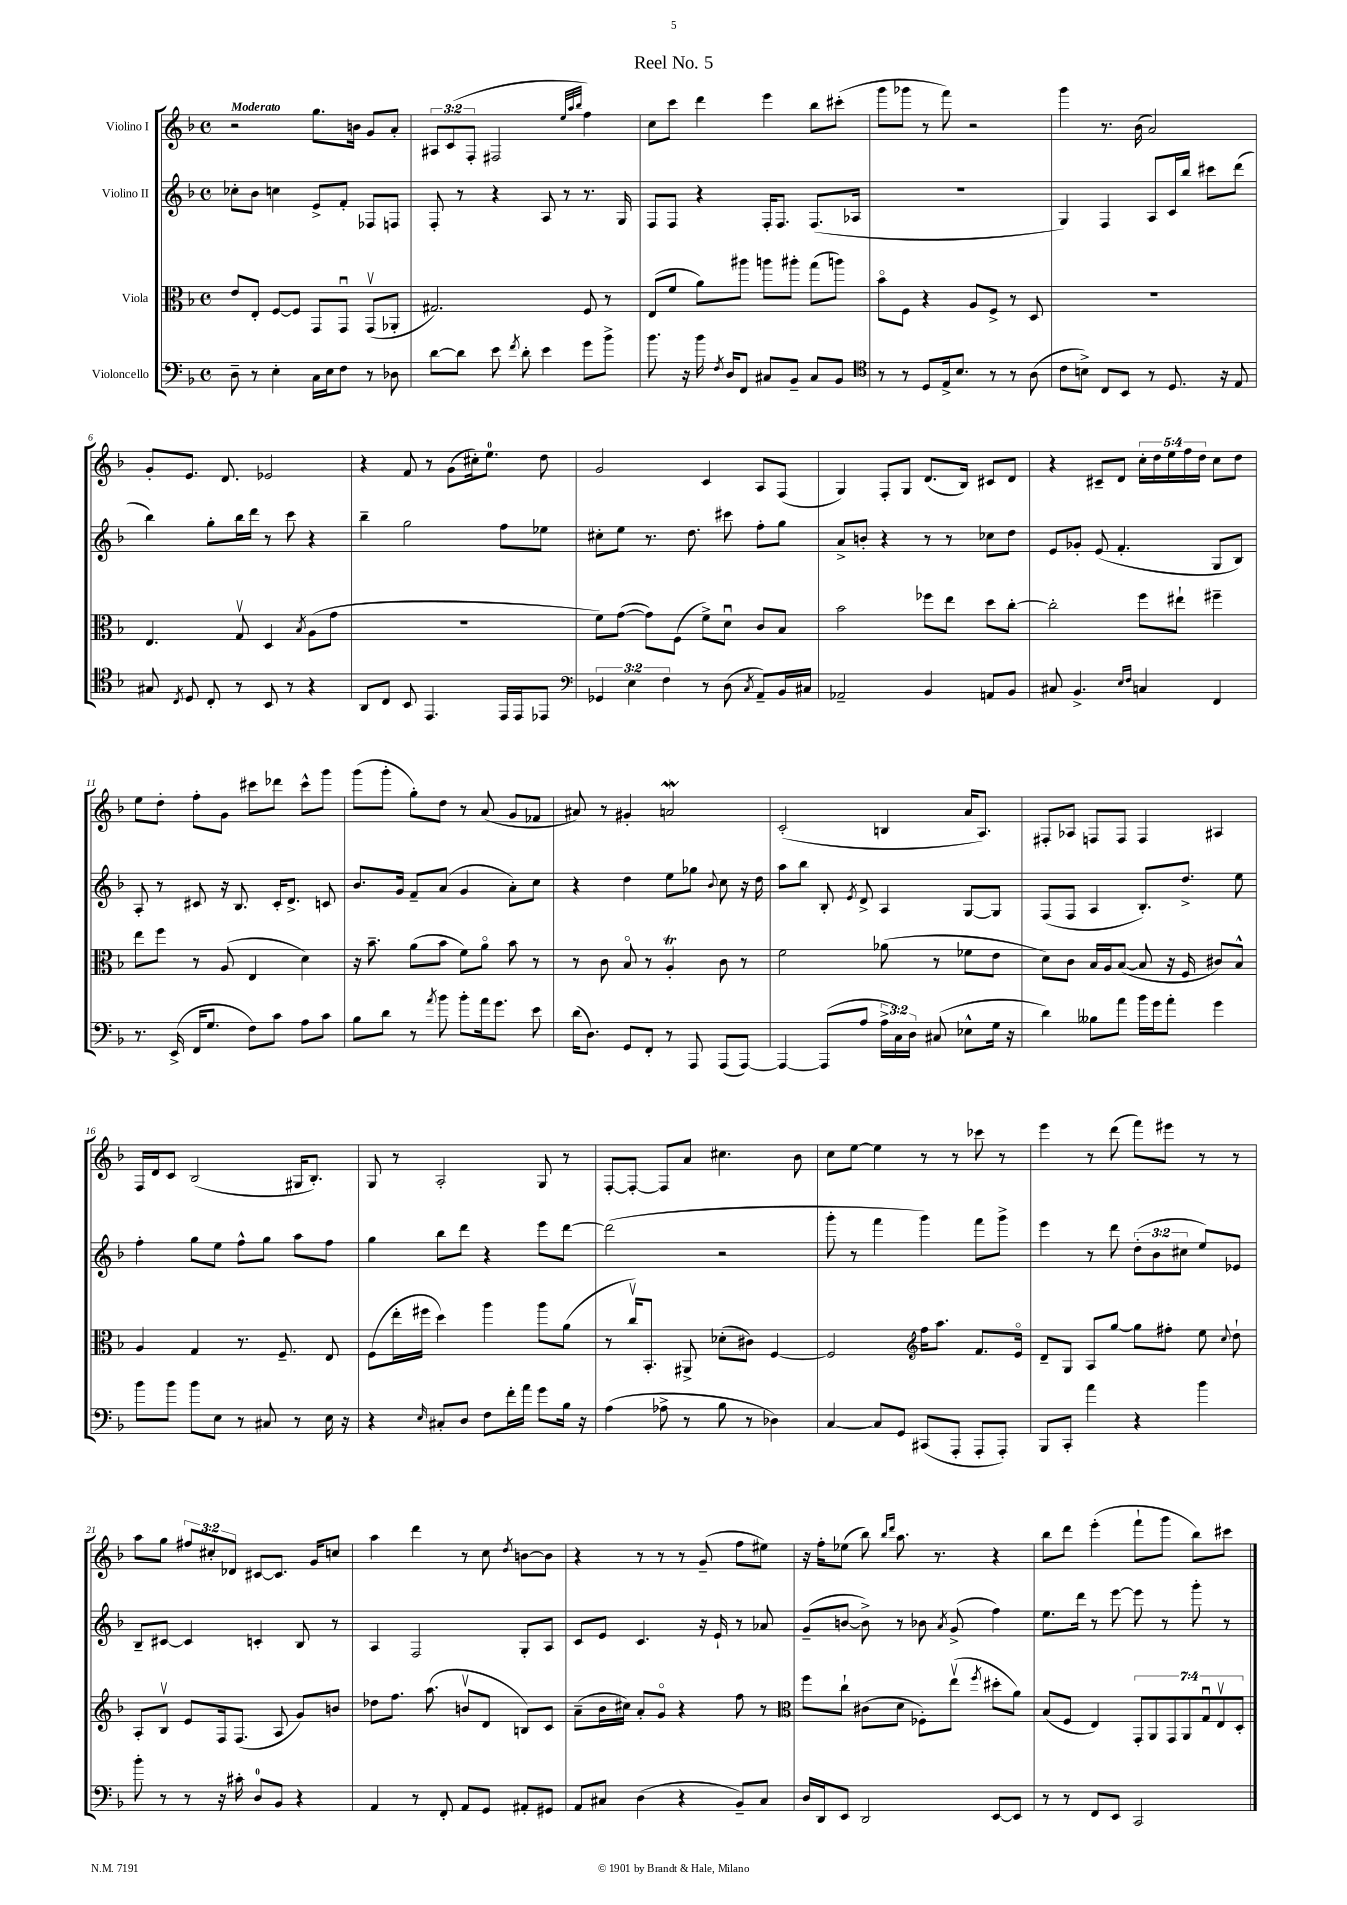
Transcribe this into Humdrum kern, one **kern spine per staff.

**kern	**kern	**kern	**kern
*part4	*part3	*part2	*part1
*staff4	*staff3	*staff2	*staff1
*I"Violoncello	*I"Viola	*I"Violino II	*I"Violino I
*clefF4	*clefC3	*clefG2	*clefG2
*k[b-]	*k[b-]	*k[b-]	*k[b-]
*M4/4	*M4/4	*M4/4	*M4/4
*met(c)	*met(c)	*met(c)	*met(c)
=1	=1	=1	=1
!	!	!	!LO:TX:a:B:t=Moderato
8D~\	8e/L	8cc-X'\L	2r
8r	8E'/J	8b-\J	.
4E'\	[8F/L	4ccn\	.
.	8F/J]	.	.
16C\LL	8GG/L	8e^/L	8.gg\L
16E\J	.	.	.
8F\J	8GGu/J	8f'/J	.
.	.	.	16bn\Jk
8r	(8GGv/L	8F-X/L	8g/L
8D-X\	8AA-X'/J	8Fn/J	8a'/J
=2	=2	=2	=2
[8d\L	2.G#X/)	8F'/	12A#X/L
.	.	.	(12c/
8d\J]	.	8r	.
.	.	.	12F'/J
8e\	.	4r	2F#X/
8qf/	.	.	.
8d'\	.	.	.
4e\	.	8A/	.
.	.	8r	.
.	.	.	32qqee/LLL
.	.	.	32qqaa/
.	.	.	32qqbb-/JJJ
8g\L	8F/	8.r	4ff\)
8b-^\J	8r	.	.
.	.	16G/	.
=3	=3	=3	=3
8.b-\	(8E/L	8F/L	8cc\L
.	8f/J	8F/J	8ccc\J
16r	.	.	.
16b-\	8a\L)	4r	4ddd\
8qF/	.	.	.
16D/KL	.	.	.
8FF/J	8aa#X\J	.	.
8C#X/L	8aan\L	16F'/KL	4eee\
.	.	8.F/J	.
8BB-~/J	8aa#X'\J	.	.
8C#/L	(8gg\L	(8.F/L	8bb-\L
8BB-/J	8aan\J)	.	(8ccc#X'\J
.	.	16A-X/Jk	.
=4	=4	=4	=4
*clefC4	*	*	*
8r	8b-\L	1r	8ggg\L
8r	8F\J	.	8ggg-X\J
8D/L	4r	.	8r
16E^/k	.	.	8fff\)
8.B-/J	.	.	.
.	8A/L	.	2r
8r	8F^/J	.	.
8r	8r	.	.
(8A\	8D/	.	.
=5	=5	=5	=5
8c\L	1r	4G/)	4ggg\
8Bn^\J)	.	.	.
8C/L	.	4F/	8.r
8BB-/J	.	.	.
.	.	.	(16b-\
8r	.	8A/L	2a/)
8.D/	.	16c/L	.
.	.	16bb-/JJ	.
.	.	8ccc#X\L	.
16r	.	.	.
8E/	.	(8ddd\J	.
!!LO:LB:g=z
=6	=6	=6	=6
8G#X/	4.E/	4bb-\)	8g'/L
8qC/	.	.	.
8D/	.	.	8.e/J
8C'/	.	8gg'\L	.
.	.	.	8.d/
8r	8Gv/	16bb-\L	.
.	.	16ddd\JJ	.
8BB-/	4D/	8r	2e-X/
8r	.	8ccc\	.
.	8qB-/	.	.
4r	(8A\L	4r	.
.	8g\J	.	.
=7	=7	=7	=7
8AA/L	1r	4bb-~\	4r
8C/J	.	.	.
8BB-/	.	2gg\	8f/
4.EE/	.	.	8r
.	.	.	(8g\L
.	.	.	16cc#X'\k)
.	.	.	8.ee\J
16EE/LL	.	8ff\L	.
16EE/J	.	.	.
8EE-X/J	.	8ee-X\J	8dd\
=8	=8	=8	=8
*clefF4	*	*	*
6GG-X/	8f\L)	8cc#X'\L	2g/
.	([8g\J	8ee\J	.
6E\	.	.	.
.	8g\L])	8.r	.
6F\	.	.	.
.	(8F\J	.	.
.	.	8.dd\	.
8r	8f^\L)	.	4c/
(8D\	8du\J	8ccc#X\	.
8qC/	.	.	.
8AA~/L)	8c/L	8ff'\L	8A/L
16BB-/L	8B-/J	8gg\J	(8F/J
16C#X/JJ	.	.	.
=9	=9	=9	=9
2AA-X~/	2b-\	8a^/L	4G/)
.	.	8bn'/J	.
.	.	4r	8F'/L
.	.	.	8G/J
4BB-/	8ff-X\L	8r	(8.d/L
.	8ee\J	8r	.
.	.	.	16B-/Jk)
8AAn/L	8dd\L	8cc-X\L	8c#X/L
8BB-/J	[8cc'\J	8dd\J	8d/J
=10	=10	=10	=10
8C#X/	2cc'\]	8e/L	4r
4.BB-^/	.	8g-X'/J	.
.	.	(8e/	8c#X~/L
.	.	4.f'/	8d/J
16qqE/LL	.	.	.
16qqF/JJ	.	.	.
4Cn/	8ff\L	.	20cc'\LL
.	.	.	20dd\
.	.	.	20ee\
.	8ee#X`\J	.	.
.	.	.	20ff\
.	.	.	20dd\JJ
4FF/	4ff#X~\	8G/L	8cc\L
.	.	8B-/J)	8dd\J
!!LO:LB:g=z
=11	=11	=11	=11
8.r	8ee\L	8A'/	8ee\L
.	8ff\J	8r	8dd'\J
(16EE^/	.	.	.
16FF/KL	8r	8c#X/	8ff'\L
8.G/J	.	.	.
.	(8A/	16r	8g\J
.	.	8.B-/	.
8F\L)	4E/	.	8ccc#X\L
8c\J	.	16c#'/KL	8ddd-X\J
.	.	8.d^/J	.
8A\L	4d\)	.	8ccc#^^\L
8c\J	.	8cn/	8ggg\J
=12	=12	=12	=12
8B-\L	16r	8.b-/L	(8ggg\L
.	8.b-~\	.	.
8d\J	.	.	8ggg'\J
.	.	16g/Jk	.
8r	(8a\L	8f~/L	8gg'\L)
8qa/	.	.	.
8b-\	8b-\J	(8a/J	8dd\J
8b-'\L	8f\L)	4g/	8r
16a\k	8a\J	.	(8a/
8.g\J	.	.	.
.	8b-\	8a'\L)	8g/L
8e\	8r	8cc\J	8f-X/J
=13	=13	=13	=13
(16d\KL	8r	4r	8a#X/)
8.D\J)	.	.	.
.	8c\	.	8r
8GG/L	8B-/	4dd\	4g#X'/
8FF'/J	8r	.	.
8r	4At'/	8ee\L	2anW/
8AAA/	.	8gg-X\J	.
.	.	8qqb-/	.
(8AAA/L	8c\	8cc\	.
[8AAA/J)	8r	16r	.
.	.	16dd\	.
=14	=14	=14	=14
4AAA/_	2f\	8aa\L	(2c'/
.	.	8bb-\J	.
(8AAA/L]	.	8B-'/	.
.	.	8qe/	.
8A/J	.	8d^/	.
24A^\LL	(8a-X\	4A/	4Bn/
24C\)	.	.	.
24D\JJ	.	.	.
(8C#X/	8r	.	.
8E-X^^\L	8f-X\L	[8G/L	16a/KL
.	.	.	8.A/J)
16G\Jk	8e\J	8G/J]	.
16r	.	.	.
=15	=15	=15	=15
4d\)	8d\L)	(8F/L	8F#X'/L
.	8c\J	8F/J	8A-X/J
8B--X\L	16B-/LL	4A/	8Fn/L
.	16A/J	.	.
8a\J	([8B-/J	.	8F/J
16b-\LL	8B-/]	8.B-'/L)	4F/
16g\J	.	.	.
8a'\J	16r	.	.
.	16F/	8.dd^/J	.
4g\	8c#X/L)	.	4A#X/
.	8B-^^/J	8ee\	.
!!LO:LB:g=z
=16	=16	=16	=16
8b-\L	4A/	4ff'\	16F/LL
.	.	.	16d/J
8b-\J	.	.	8c/J
8b-\L	4G/	8gg\L	(2B-/
8E\J	.	8ee\J	.
8r	8.r	8ff^^\L	.
8C#X/	.	8gg\J	.
.	8.F~/	.	.
8r	.	8aa\L	16G#X/KL
.	.	.	8.B-'/J)
16E\	8E/	8ff\J	.
16r	.	.	.
=17	=17	=17	=17
4r	(8F\L	4gg\	8G/
.	16ee'\L	.	8r
.	16ff#X\JJ	.	.
16qqE/	.	.	.
8C#X'/L	4dd\)	8bb-\L	2A'/
8D/J	.	8ddd\J	.
8F\L	4aa\	4r	.
16f'\L	.	.	.
16a\JJ	.	.	.
8g\L	8aa\L	8eee\L	8G/
16B-\Jk	(8a\J	[8ddd\J	8r
16r	.	.	.
=18	=18	=18	=18
(4A\	8r	(2ddd\]	[8F'/L
.	16ccv/KL)	.	8F'/J_
.	8.BB-'/J	.	.
8A-X^\	.	.	8F/L]
8r	8AA#X^/	.	8a/J
8B-\	(8d-X'\L	2r	4.cc#X\
8r	8c#X\J)	.	.
4D-X\)	[4F/	.	.
.	.	.	8b-\
=19	=19	=19	=19
[4C/	2F/]	8ggg'\	8cc\L
.	.	8r	[8ee\J
8C/L]	.	4fff\	4ee\]
8GG/J	.	.	.
*	*clefG2	*	*
(8CC#X/L	16ff\KL	4ggg\)	8r
.	8.aa\J	.	.
8AAA'/J	.	.	8r
8AAA'/L	8.f/L	8fff\L	8ccc-X\
8AAA'/J)	.	8ggg^\J	8r
.	16e/Jk	.	.
=20	=20	=20	=20
8BBB-/L	8d~/L	4eee\	4eee\
8CC'/J	8G/J	.	.
4a\	8A/L	8r	8r
.	[8gg/J	8ddd\	(8ddd\
4r	8gg\L]	(12dd'\L	8fff\L)
.	.	12b-\	.
.	8ff#X'\J	.	8eee#X\J
.	.	12cc#X\J	.
4b-\	8ee\	8ee/L)	8r
.	8qqcc/	.	.
.	8dd`\	8e-X/J	8r
!!LO:LB:g=z
=21	=21	=21	=21
8b-'\	8A'/L	8B-~/L	8aa\L
8r	8B-v/J	[8c#X/J	8gg\J
8r	8e/L	4c#/]	12ff#X/L
.	.	.	12cc#X'/
16r	16F/k	.	.
.	.	.	12d-X/J
16c#X'\	(8.F/J	.	.
8D/L	.	4cn'/	[8c#X/L
8BB-/J	8A/	.	8.c#/J]
4r	8g/L)	8B-/	.
.	.	.	16g/KL
.	8bn/J	8r	8ccn/J
=22	=22	=22	=22
4AA/	8dd-X\L	4A/	4aa\
.	8.ff\J	.	.
8r	.	2F/	4ddd\
.	(8.aa\	.	.
8FF'/	.	.	.
8AA/L	8bnv/L	.	8r
8GG/J	8d/J	.	8cc\
.	.	.	8qdd/
8AA#X'/L	8Bn/L)	8G'/L	[8bn\L
8GG#X/J	8c/J	8A/J	8b\J]
=23	=23	=23	=23
8AA/L	(8a~\L	8c/L	4r
8C#X/J	16b-\L	8e/J	.
.	16cc#X\JJ)	.	.
(4D\	8a'/L	4.c/	8r
.	8g/J	.	8r
4r	4r	.	8r
.	.	16r	(8g~/
.	.	16e`/	.
8BB-~/L)	8ff\	8r	8ff\L
8C#/J	8r	8a-X/	8ee#X\J)
=24	=24	=24	=24
*	*clefC3	*	*
16D/LL	8ff\L	(8g~/L	16r
16DD/J	.	.	16ff'\KL
8EE/J	8cc`\J	[8bn/J	(8ee-X\J
2DD/	(8c#X\L	8b^\])	8bb-\)
.	.	.	16qqbb-/LL
.	.	.	16qqddd/JJ
.	8d\J	8r	8.aa\
.	8F-X'\L)	8b-X\	.
.	.	.	8.r
.	.	8qa/	.
.	(8eev\J	(8g^/	.
.	8qff/	.	.
[8EE/L	8dd#X'\L	4ff\)	4r
8EE/J]	8a\J)	.	.
=25	=25	=25	=25
8r	(8B-/L	8.ee\L	8bb-\L
8r	8F/J	.	8ddd\J
.	.	16ddd\Jk	.
8FF/L	4E/)	8r	(4eee'\
8EE/J	.	[8eee\	.
2CC/	14GG'/L	8eee\]	8fff`\L
.	14AA/	.	.
.	.	8r	8ggg\J
.	14GG/	.	.
.	14AA/	.	.
.	.	8ggg'\	8bb-\L)
.	14Gu/	.	.
.	14Ev/	.	.
.	.	8r	8ccc#X\J
.	14D'/J	.	.
==	==	==	==
*-	*-	*-	*-
